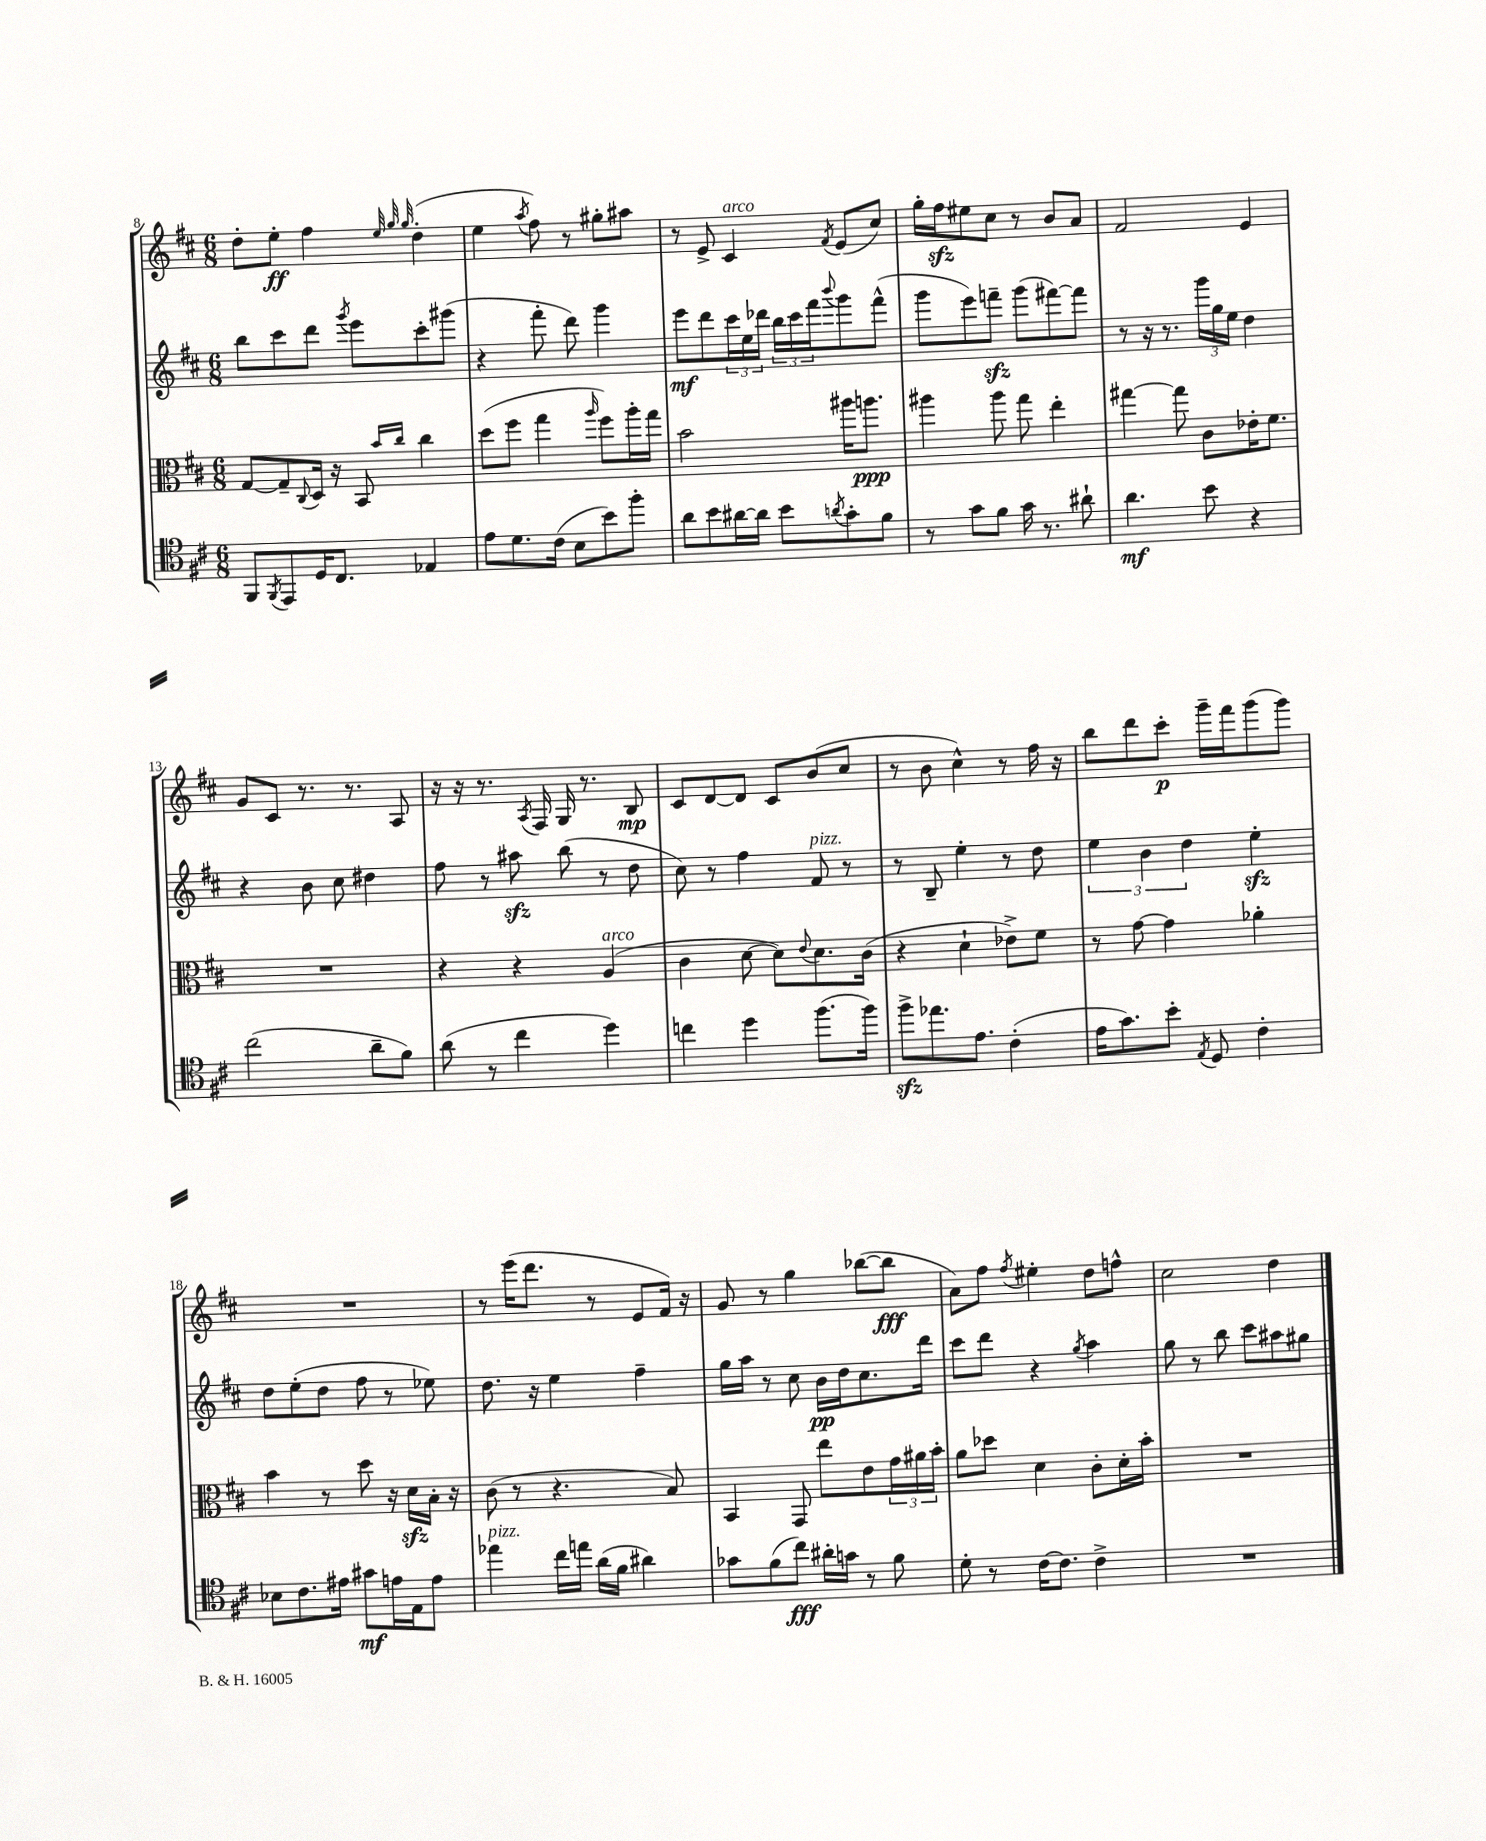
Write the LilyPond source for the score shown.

<<
\new StaffGroup <<
\new Staff = "s0" {
    \clef treble \key d \major \numericTimeSignature \time 6/8
    d''8-. e''8-.\ff fis''4 \grace { e''32 g''32 g''32 } d''4-.( |
    e''4 \acciaccatura { a''8 } fis''8) r8 gis''8-. ais''8 |
    r8 e'8-> cis'4^\markup { \italic "arco" } \acciaccatura { fis'8 } e'8( cis''8) |
    g''16-. fis''16\sfz eis''8 cis''8 r8 b'8 a'8 |
    fis'2 e'4 |
    g'8 cis'8 r8. r8. a8 |
    r16 r16 r8. \acciaccatura { a8 } fis16 g16 r8. b8\mp |
    cis'8 d'8~ d'8 cis'8 b'8( cis''8 |
    r8 b'8 cis''4-^) r8 fis''16 r16 |
    b''8 d'''8 cis'''8-.\p g'''16-- fis'''16 g'''8( g'''8) |
    R2. |
    r8 e'''16( d'''8. r8 e'8 fis'16) r16 |
    g'8 r8 g''4 bes''8~( bes''8\fff |
    a'8) fis''8 \acciaccatura { fis''8 } eis''4-. d''8 f''8-^ |
    cis''2 d''4 \bar "|." |
}
\new Staff = "s1" {
    \clef treble \key d \major \numericTimeSignature \time 6/8
    b''8 cis'''8 d'''8 \acciaccatura { g'''8 } e'''8 cis'''8-. gis'''8( |
    r4 fis'''8-. d'''8) g'''4 |
    e'''8\mf d'''8 \tuplet 3/2 { cis'''16 e''16 des'''16 } \tuplet 3/2 { b''16 cis'''16 fis'''16 } \appoggiatura { b'''8 } g'''8 fis'''8-^( |
    g'''8 e'''8) f'''8--\sfz g'''8( fis'''8~) fis'''8 |
    r8 r16 r8. \tuplet 3/2 { g'''16 g''16 e''16 } d''4 |
    r4 b'8 cis''8 dis''4 |
    fis''8 r8 ais''8\sfz b''8( r8 d''8 |
    cis''8) r8 fis''4 fis'8^\markup { \italic "pizz." } r8 |
    r8 b8-- e''4-. r8 d''8 |
    \tuplet 3/2 { e''4 b'4 d''4 } e''4-.\sfz |
    d''8 e''8-.( d''8 fis''8 r8 ees''8) |
    d''8. r16 e''4 fis''4-- |
    g''16 a''16 r8 cis''8 b'16\pp d''16 cis''8. d'''16 |
    cis'''8 d'''8 r4 \acciaccatura { g''8 } a''4 |
    g''8 r8 b''8 cis'''8 ais''8 gis''8 \bar "|." |
}
\new Staff = "s2" {
    \clef alto \key d \major \numericTimeSignature \time 6/8
    g8~ g8-- \appoggiatura { cis8 } d16 r16 b,8 \grace { b'16 cis''16 } cis''4 |
    d''8( fis''8 g''4 \grace { a''16 } fis''8) a''16-. g''16 |
    b'2 ais''16 a''8.\ppp |
    ais''4 ais''8 g''8 e''4-. |
    gis''4~ gis''8 cis'8 ees'16-. fis'8. |
    R2. |
    r4 r4 a4^\markup { \italic "arco" }( |
    cis'4 d'8~ d'8) \appoggiatura { e'8 } d'8. cis'16( |
    r4 d'4-! ees'8->) fis'8 |
    r8 g'8~ g'4 aes'4-. |
    b'4 r8 d''8 r16 d'16\sfz b16-. r16 |
    cis'8( r8 r4. b8) |
    b,4 g,8 e''8 e'8 \tuplet 3/2 { g'16 ais'16 b'16-. } |
    a'8 des''8 d'4 cis'8-. d'16-. b'16-. |
    R2. \bar "|." |
}
\new Staff = "s3" {
    \clef tenor \key d \major \numericTimeSignature \time 6/8
    fis,8 \acciaccatura { fis,8 } e,8 d16 cis8. ees4 |
    e'8 d'8. cis'16( b8 b'8) fis''8-. |
    a'8 b'8 ais'16~ ais'16 b'8 \acciaccatura { a'8 } g'8-. fis'8 |
    r8 g'8 fis'8 g'16 r8. ais'8-! |
    a'4.\mf b'8 r4 |
    cis''2( a'8-- fis'8) |
    a'8( r8 cis''4 d''4) |
    c''4 d''4 fis''8.( fis''16) |
    fis''8->\sfz ees''8. e'8. cis'4-.( |
    e'16 g'8.) b'8-. \acciaccatura { e8 } d8 cis'4-. |
    bes8 cis'8. eis'16 gis'8\mf e'16 e16 e'8 |
    ees''4^\markup { \italic "pizz." } cis''16 e''16 a'16( fis'16 ais'4) |
    ges'8 fis'8( cis''8\fff) ais'16-. g'16 r8 fis'8 |
    d'8-. r8 cis'16~ cis'8. cis'4-> |
    R2. \bar "|." |
}
>>
>>
\layout { \context { \Score currentBarNumber = #8 } }
